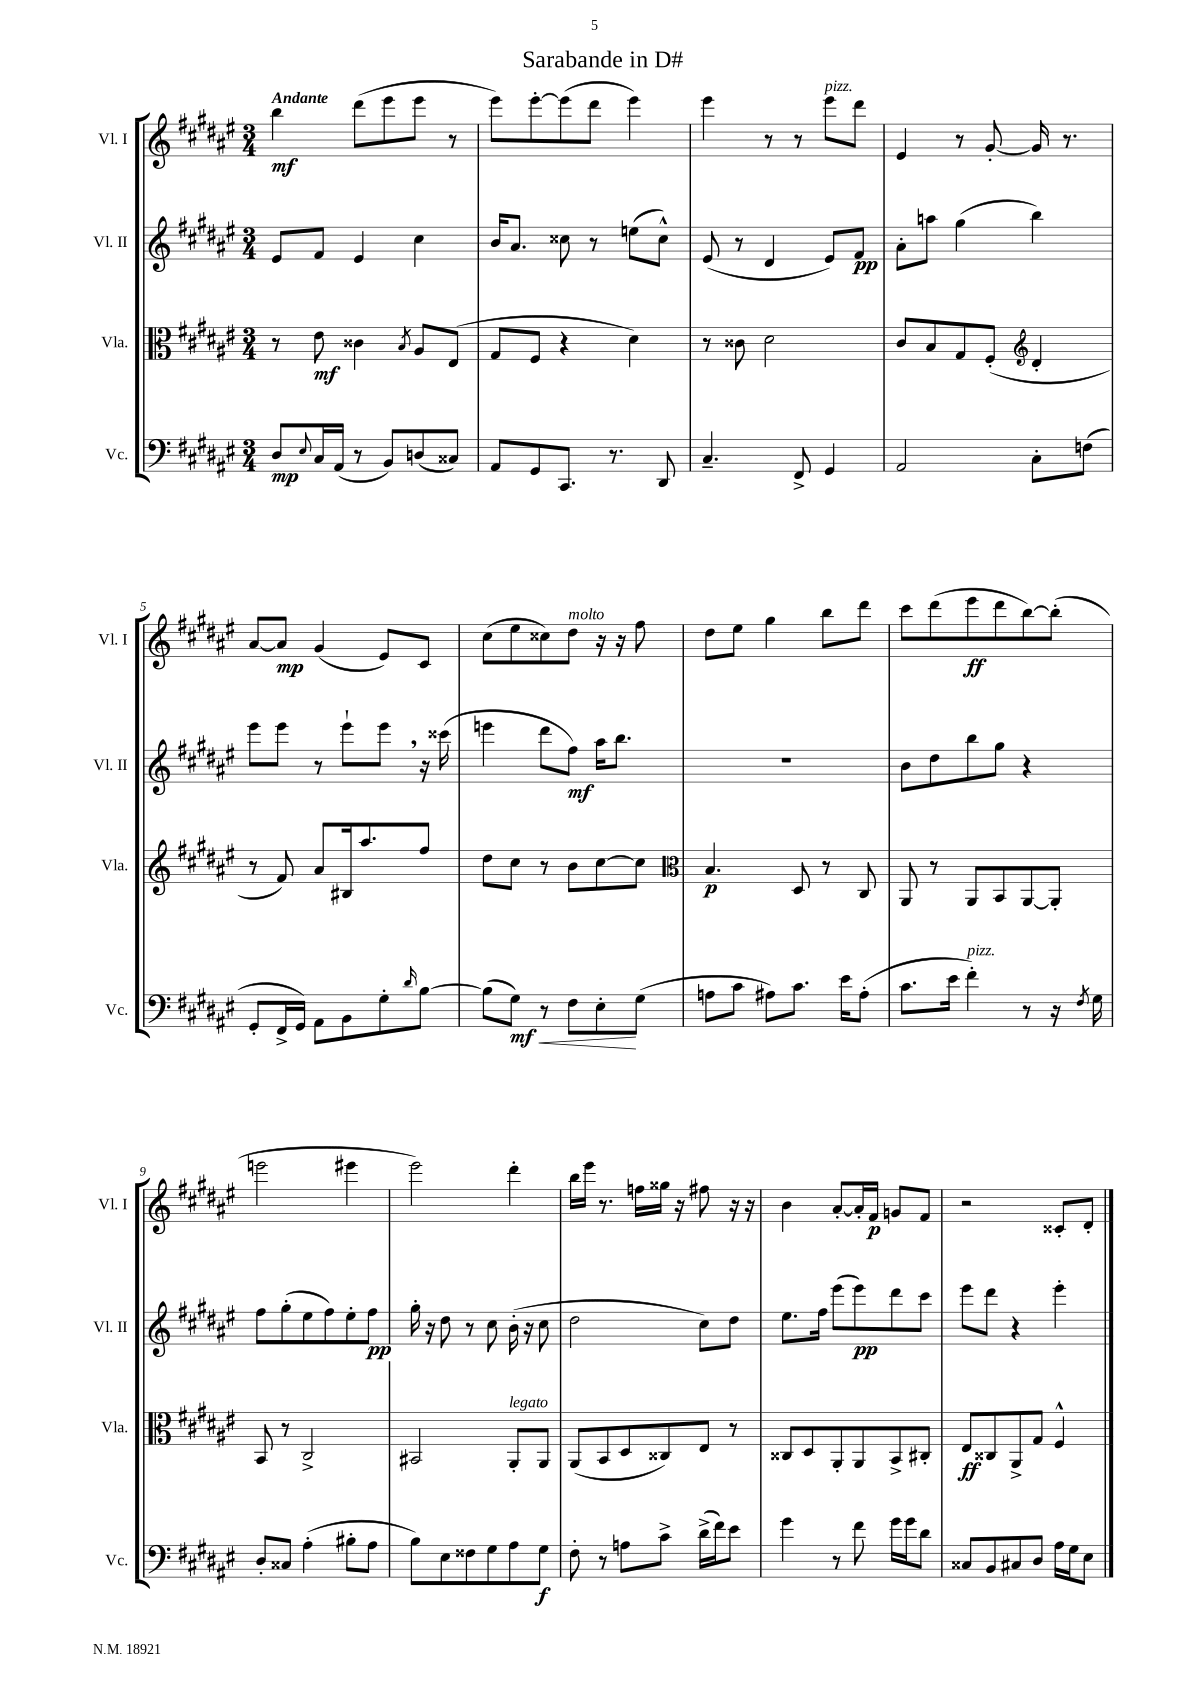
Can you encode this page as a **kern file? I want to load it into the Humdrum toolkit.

**kern	**kern	**kern	**kern
*staff4	*staff3	*staff2	*staff1
*clefF4	*clefC3	*clefG2	*clefG2
*k[f#c#g#d#a#e#]	*k[f#c#g#d#a#e#]	*k[f#c#g#d#a#e#]	*k[f#c#g#d#a#e#]
*M3/4	*M3/4	*M3/4	*M3/4
8D#	8r	8e#	4bb
8qqE#	.	.	.
16C#	8e#	8f#	.
(16AA#	.	.	.
8r	4c##	4e#	(8ddd#
8BB)	.	.	8eee#
.	8qB	.	.
(8D	8A#	4cc#	8eee#
8C##)	(8E#	.	8r
=	=	=	=
8AA#	8G#	16b	8eee#)
.	.	8.a#	.
8GG#	8F#	.	[8eee#'
8.CC#	4r	8cc##	(8eee#]
.	.	8r	8ddd#
8.r	.	.	.
.	4d#)	(8ee	4eee#)
8DD#	.	8cc##^^)	.
=	=	=	=
4.C#~	8r	(8e#	4eee#
.	8c##	8r	.
.	2d#	4d#	8r
8FF#^	.	.	8r
4GG#	.	8e#)	8eee#
.	.	8f#	8ddd#
=	=	=	=
2AA#	8c#	8a#'	4e#
.	8B	8aa	.
.	8G#	(4gg#	8r
.	(8F#'	.	[8g#'
*	*clefG2	*	*
8C#'	4d#'	4bb)	16g#]
.	.	.	8.r
(8F	.	.	.
=	=	=	=
8GG#'	8r	8eee#	[8a#
16FF#^	8f#)	8eee#	8a#]
16GG#)	.	.	.
8AA#	8a#	8r	(4g#
8BB	16B#	8eee#`	.
.	8.aa#	.	.
8G#'	.	8eee#	8e#)
16qqd#	.	.	.
[8B	8ff#	16r	8c#
.	.	(16ccc##	.
=	=	=	=
(8B]	8dd#	4eee	(8cc#
8G#)	8cc#	.	8ee#
8r	8r	8ddd#	8cc##)
8F#	8b	8ff#)	8dd#
8E#'	[8cc#	16aa#	16r
.	.	8.bb	16r
(8G#	8cc#]	.	8ff#
=	=	=	=
*	*clefC3	*	*
8A	4.B	2.r	8dd#
8c#	.	.	8ee#
8A#)	.	.	4gg#
8.c#	8D#	.	.
.	8r	.	8bb
16e#	.	.	.
(8A#'	8C#	.	8ddd#
=	=	=	=
8.c#	8AA#	8b	8ccc#
.	8r	8dd#	(8ddd#
16e#	.	.	.
4f#')	8AA#	8bb	8eee#
.	8BB	8gg#	8ddd#
8r	[8AA#	4r	[8bb)
16r	8AA#']	.	(8bb']
8qF#	.	.	.
16G#	.	.	.
=	=	=	=
8D#'	8BB	8ff#	2eee
8C##	8r	(8gg#'	.
(4A#'	2C#^	8ee#	.
.	.	8ff#)	.
8B#'	.	8ee#'	4eee#
8A#	.	8ff#	.
=	=	=	=
8B)	2BB#	16gg#'	2eee#)
.	.	16r	.
8E#	.	8dd#	.
8F##	.	8r	.
8G#	.	8cc#	.
8A#	8AA#'	(16b'	4ddd#'
.	.	16r	.
8G#	8AA#	8cc#	.
=	=	=	=
8F#'	(8AA#	2dd#	16bb
.	.	.	16eee#
8r	8BB	.	8.r
8A	8D#	.	.
.	.	.	16ff
8c#^	8C##)	.	16gg##
.	.	.	16r
(16d#^	8E#	8cc#)	8ff#
16f#)	.	.	.
8e#	8r	8dd#	16r
.	.	.	16r
=	=	=	=
4g#	8C##	8.ee#	4b
.	8D#	.	.
.	.	16ff#	.
8r	8AA#'	(8eee#	[8a#'
8f#	8AA#	8eee#)	16a#']
.	.	.	16f#
16g#	8BB^	8ddd#	8g
16g#	.	.	.
8d#	8C#'	8ccc#	8f#
=	=	=	=
8C##	8E#	8eee#	2r
8BB	8C##	8ddd#	.
8C#	8AA#^	4r	.
8D#	8G#	.	.
16A#	4F#^^	4eee#'	8c##'
16G#	.	.	.
8E#	.	.	8d#'
==	==	==	==
*-	*-	*-	*-
